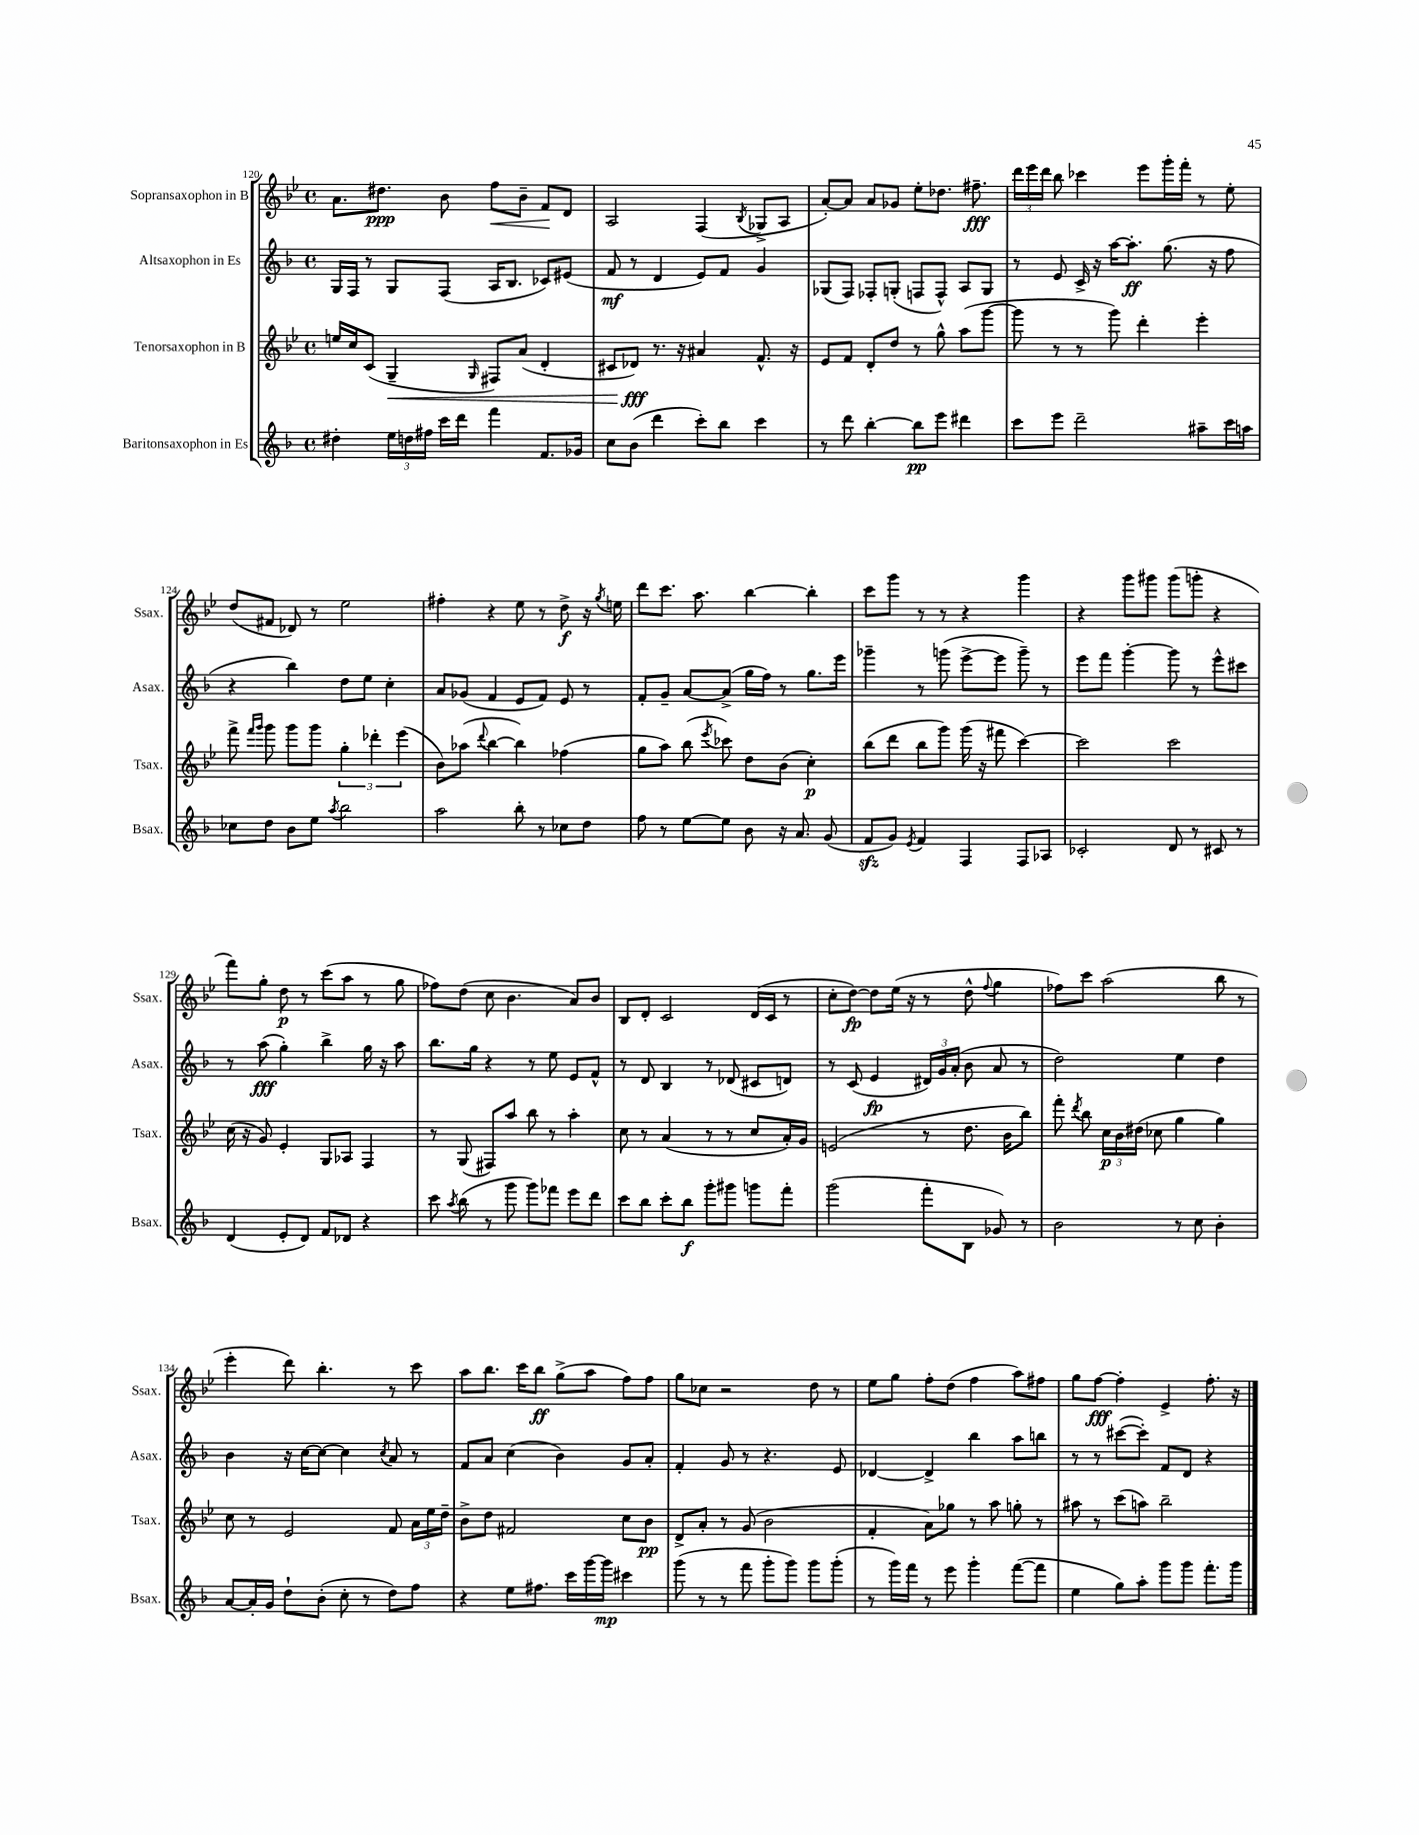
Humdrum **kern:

**kern	**kern	**kern	**kern
*staff4	*staff3	*staff2	*staff1
*clefG2	*clefG2	*clefG2	*clefG2
*k[b-]	*k[b-e-]	*k[b-]	*k[b-e-]
*M4/4	*M4/4	*M4/4	*M4/4
*met(c)	*met(c)	*met(c)	*met(c)
4dd#'	16ee	16G	8.a
.	16cc	16F	.
.	(8c	8r	.
.	.	.	8.dd#
24ee	4G~	8G	.
24dd	.	.	.
24ff#	.	.	.
16ccc	.	(8F	8b-
16ddd	.	.	.
.	16qqG	.	.
4fff	8F#)	16A	8ff
.	.	8.B-	.
.	(8a	.	8b-~
8.f	4d'	8c-)	8f
.	.	(8e#	8d
16g-	.	.	.
=	=	=	=
8cc	8c#	8f	2A
(8b-	8d-)	8r	.
4ddd	8.r	4d	.
.	16r	.	.
8ccc')	4a#	8e)	(4F
8bb-	.	8f	.
.	.	.	8qB-
4ccc	8.f^^	4g	8G-^
.	.	.	8A
.	16r	.	.
=	=	=	=
8r	8e-	(8G-	[8a')
8ddd	8f	8F)	8a]
[4bb-'	8d'	8F-'	8a
.	8dd	(8G'	8g-
8bb-]	8r	8F	8ee-'
8eee	8gg^^	8F^^)	8.dd-
4ddd#	(8aa	8A	.
.	.	.	8.ff#~
.	[8ggg	8G	.
=	=	=	=
8ccc	8ggg]	8r	24ddd
.	.	.	24eee-
.	.	.	24ddd
8eee	8r	8e	8bb-
2ddd~	8r	16c^	4ccc-
.	.	16r	.
.	8ggg)	[16aa	.
.	.	8.aa']	.
.	4ddd'	.	8eee-
.	.	(8.gg	16ggg'
.	.	.	16fff'
8aa#~	4eee-'	.	8r
.	.	16r	.
16ccc	.	8ff	8ee-'
16aa	.	.	.
=	=	=	=
8cc-	8fff^	4r	(8dd
.	16qqfff	.	.
.	16qqggg	.	.
8dd	8ggg	.	8f#
8b-	8ggg	4bb-)	8d-)
8ee	8ggg	.	8r
8qaa	.	.	.
2bb-	6gg'	8dd	2ee-
.	.	8ee	.
.	6ddd-'	.	.
.	.	4cc'	.
.	(6eee-	.	.
=	=	=	=
2aa	8b-)	8a	4ff#'
.	(8aa-	(8g-	.
.	8qqddd	.	.
.	[4bb-	4f	4r
8bb-'	4bb-])	8e	8ee-
8r	.	8f)	8r
8cc-	(4ff-	8e	8dd^
8dd	.	8r	16r
.	.	.	8qgg
.	.	.	16ee
=	=	=	=
8ff	8gg	8f'	8ddd
8r	8aa)	8g~	8.ccc
[8ee	(8bb-	[8a	.
.	.	.	8.aa
.	8qeee-	.	.
8ee]	8ccc-)	(8a^]	.
8b-	8dd	16gg	[4bb-
.	.	16ff)	.
16r	(8b-	8r	.
8.a	.	.	.
.	4cc')	8.gg	4bb-']
(8g	.	.	.
.	.	16eee	.
=	=	=	=
8f	(8bb-	4ggg-~	8ccc
8g)	8ddd	.	8ggg
8qe	.	.	.
4f	8bb-	8r	8r
.	8ggg)	(8ggg	8r
4F	(16ggg	[8eee^	4r
.	16r	.	.
.	8fff#	8eee]	.
8F	[4ccc)	8ggg~)	4ggg
8A-	.	8r	.
=	=	=	=
2c-'	2ccc]	8eee	4r
.	.	8fff	.
.	.	[4ggg'	8ggg
.	.	.	8ggg#
8d	2ccc	8ggg]	(8ggg#
8r	.	8r	8ggg'
8c#	.	8eee^^	4r
8r	.	8ccc#	.
=	=	=	=
(4d	(16cc	8r	8fff)
.	16r	.	.
.	8g)	(8aa	8gg'
8e'	4e-'	4gg')	8dd
8d)	.	.	8r
8f	8G	4bb-^	(8ccc
8d-	8A-	.	8aa
4r	4F	16gg	8r
.	.	16r	.
.	.	8aa	8gg
=	=	=	=
8ccc	8r	8.bb-	8ff-)
8qaa	.	.	.
(8bb-	(8G	.	(8dd
.	.	16gg	.
8r	8F#)	4r	8cc
8ggg	8aa	.	4.b-
8ggg)	8bb-	8r	.
8fff-	8r	8ee	.
8eee	4aa'	8e	8a)
8ddd	.	8f^^	8b-
=	=	=	=
8ccc	8cc	8r	8B-
8bb-	8r	8d	8d'
8ccc'	(4a	4B-	2c
8bb-	.	.	.
8ggg'	8r	8r	.
8ggg#	8r	(8d-	.
8ggg	8cc	8c#	(16d
.	.	.	16c
8fff'	16a')	8d)	8r
.	16g	.	.
=	=	=	=
(2ggg	(2e	8r	8cc'
.	.	(8c	[8dd)
.	.	4e	8dd]
.	.	.	(16ee-
.	.	.	16r
8fff'	8r	24d#)	8r
.	.	24g	.
.	.	(24a'	.
8B-	8.dd	8b-	8dd^^
.	.	.	8qqff
8g-)	.	8a	4gg
.	16b-	.	.
8r	8bb-)	8r	.
=	=	=	=
2b-	8fff'	2dd)	8ff-)
.	8qddd	.	.
.	8bb-	.	8ccc
.	24cc	.	(2aa
.	24b-	.	.
.	(24dd#	.	.
.	8cc-	.	.
8r	4gg	4ee	.
8cc	.	.	.
4b-'	4gg)	4dd	8bb-
.	.	.	8r
=	=	=	=
[8a	8cc	4b-	4eee-'
16a']	8r	.	.
16g	.	.	.
8dd`	2e-	16r	8ddd)
.	.	[16cc	.
(8b-'	.	8cc_	4.bb-'
8cc'	.	4cc]	.
8r	.	.	.
.	.	8qcc	.
8dd)	8f	8a	8r
8ff	24a	8r	8ccc
.	24ee-	.	.
.	24dd~	.	.
=	=	=	=
4r	8b-^	8f	8aa
.	8dd	8a	8.bb-
8ee	2f#	(4cc	.
.	.	.	16ccc
8.ff#	.	.	8bb-
.	.	4b-)	(8gg^
16ccc	.	.	.
[16ggg	.	.	8aa
16ggg]	.	.	.
4ccc#	8cc	8g	8ff)
.	8b-	8a'	8ff
=	=	=	=
(8ggg	8d^	4f'	8gg
8r	8a'	.	8cc-
8r	8r	8g	2r
8fff	(8g	8r	.
8ggg'	2b-	4.r	.
8ggg)	.	.	.
8ggg	.	.	8dd
(8ggg'	.	8e	8r
=	=	=	=
8r	4f'	[4d-	8ee-
16ggg)	.	.	8gg
16fff	.	.	.
8r	8a)	4d-^]	8ff'
8eee	8gg-	.	(8dd
4ggg'	8r	4bb-	4ff
.	8aa	.	.
([8fff	8gg'	8aa	8aa)
8fff]	8r	8bb	8ff#
=	=	=	=
4ee	8aa#	8r	8gg
.	8r	8r	[8ff
8gg)	(8ccc	([8ccc#	4ff']
8aa'	8aa)	8ccc#'])	.
8ggg	2bb-~	8f	4e-^
8ggg	.	8d	.
8.fff'	.	4r	8.ff'
16ggg	.	.	16r
==	==	==	==
*-	*-	*-	*-
